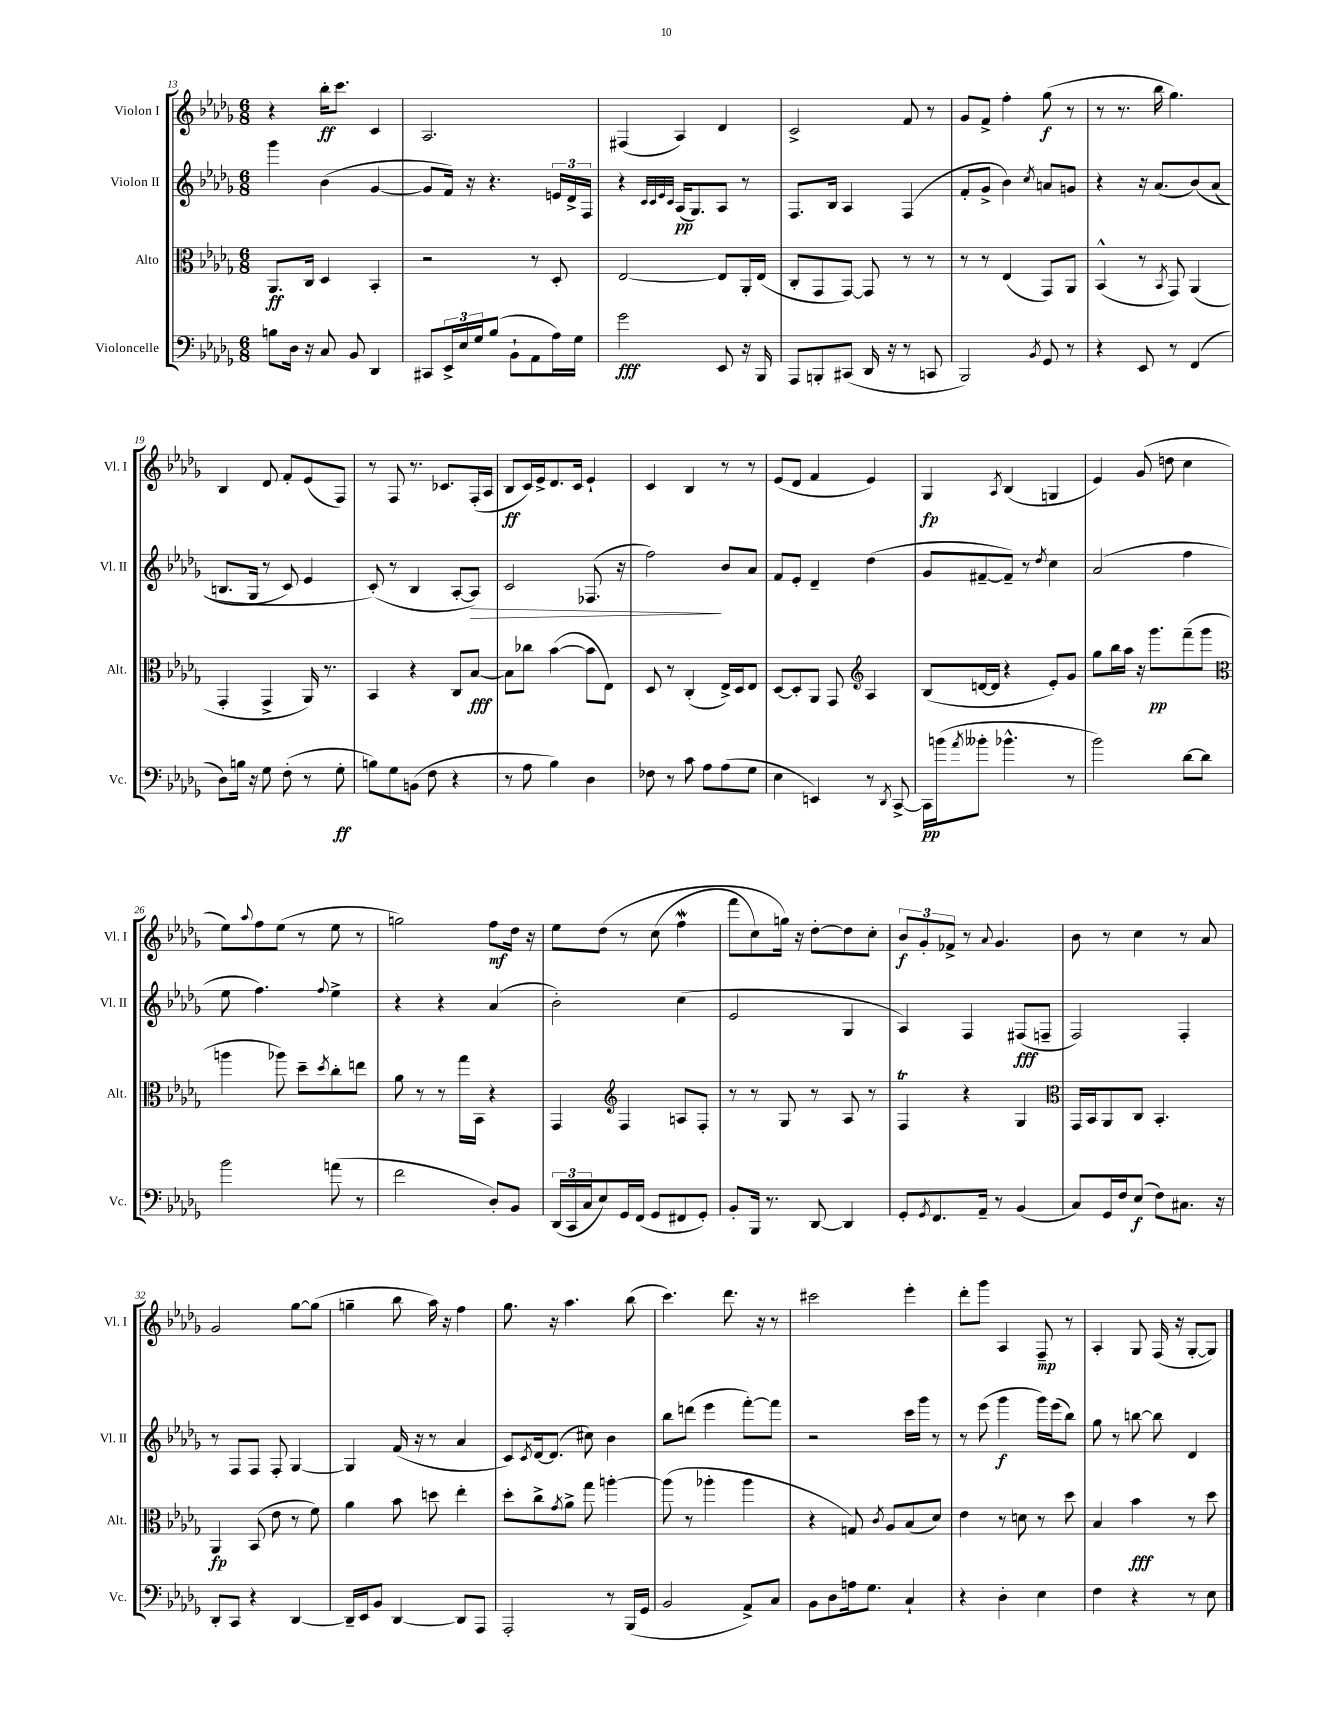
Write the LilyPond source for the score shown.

<<
\new StaffGroup <<
\new Staff = "s0" \with { instrumentName = "Violon I" shortInstrumentName = "Vl. I" } {
    \clef treble \key des \major \numericTimeSignature \time 6/8
    r4 bes''16-.\ff c'''8. c'4 |
    aes2. |
    fis4( aes4) des'4 |
    c'2-> f'8 r8 |
    ges'8 f'8-> f''4-. ges''8\f( r8 |
    r8 r8. bes''16 ges''4.) |
    bes4 des'8 f'8-. ees'8( f8) |
    r8 f8 r8. ces'8. f16-.( aes16 |
    bes8\ff c'16) ees'16-> des'8. c'16 ees'4-! |
    c'4 bes4 r8 r8 |
    ees'8( des'8 f'4 ees'4) |
    ges4\fp \acciaccatura { aes8 } bes4( g4 |
    ees'4) ges'8( d''8 c''4 |
    ees''8) \appoggiatura { aes''8 } f''8 ees''8( r8 ees''8 r8 |
    g''2) f''8\mf des''16 r16 |
    ees''8 des''8\( r8 c''8( f''4\mordent |
    f'''8 c''8) g''16\) r16 des''8~-. des''8 c''8-. |
    \tuplet 3/2 { bes'8\f ges'8-. fes'8-> } r8 \appoggiatura { aes'8 } ges'4. |
    bes'8 r8 c''4 r8 aes'8 |
    ges'2 ges''8~ ges''8( |
    g''4-- bes''8 aes''16) r16 f''4 |
    ges''8. r16 aes''4. bes''8( |
    c'''4.) des'''8. r16 r8 |
    cis'''2 ees'''4-. |
    des'''8-. ges'''8 aes4 f8--\mp r8 |
    aes4-. ges8 f16( r16 ges8~-. ges8) \bar "|." |
}
\new Staff = "s1" \with { instrumentName = "Violon II" shortInstrumentName = "Vl. II" } {
    \clef treble \key des \major \numericTimeSignature \time 6/8
    ges'''4 bes'4( ges'4~ |
    ges'8 f'16) r16 r4. \tuplet 3/2 { e'16 des'16-> f16 } |
    r4 \grace { c'32 c'32 ees'32 c'32 } aes16\pp( ges8.) aes8 r8 |
    f8. bes16 aes4 f4( |
    f'8-. ges'8-> bes'4) \acciaccatura { c''8 } a'8 g'8 |
    r4 r16 aes'8.( bes'8)\( aes'8( |
    b8. ges16 r8 c'8) ees'4 |
    c'8-.(\) r8 bes4 aes8~-. aes8\>) |
    c'2 fes8.( r16 |
    f''2\!) bes'8 aes'8 |
    f'8 ees'8-. des'4-- des''4( |
    ges'8 fis'8~-- fis'8--) r8 \acciaccatura { des''8 } c''4 |
    aes'2( f''4 |
    ees''8 f''4.) \appoggiatura { f''8 } ees''4-> |
    r4 r4 aes'4( |
    bes'2-.) c''4( |
    ees'2 ges4 |
    aes4) f4 fis8\fff( f8-- |
    f2) f4-. |
    r8 f8 f8 f8-. ges4~ |
    ges4 f'16( r16 r8 aes'4 |
    c'8) \acciaccatura { c'8 } des'16~ des'8.( cis''8) bes'4 |
    bes''8 d'''8( ees'''4 f'''8~-.) f'''8 |
    r2 c'''16 ges'''16 r8 |
    r8 ees'''8( ges'''4\f ges'''16) ees'''16( bes''8) |
    ges''8 r8 b''8~ b''8 des'4 \bar "|." |
}
\new Staff = "s2" \with { instrumentName = "Alto" shortInstrumentName = "Alt." } {
    \clef alto \key des \major \numericTimeSignature \time 6/8
    aes,8.\ff c16 des4 bes,4-. |
    r2 r8 des8-. |
    ees2~ ees8 aes,16-. ees16( |
    c8-. ges,8 ges,8~) ges,8 r8 r8 |
    r8 r8 ees4( ges,8) aes,8 |
    bes,4-^( r8 \acciaccatura { bes,8 } ges,8) aes,4( |
    ges,4-. ges,4-> aes,16) r8. |
    bes,4 r4 c8 bes8~\fff |
    bes8 ces''8 bes'4~( bes'8 ees8) |
    des8 r8 c4-.( ees16->) des16 ees8 |
    des8~ des8-. aes,8 ges,8 \clef treble aes4 |
    bes8( d'16~ d'16 r4 ees'8-.) ges'8 |
    ges''8 bes''16 aes''16 r16 ges'''8.\pp f'''8--( ges'''8 |
    \clef alto a''4 aes''8) des''8-- \acciaccatura { des''8 } c''8-. e''8 |
    aes'8 r8 r8 ges''16 bes,16 r4 |
    ges,4 \clef treble f4 a8 f8-. |
    r8 r8 ges8 r8 aes8 r8 |
    f4\trill r4 ges4 |
    \clef alto ges,16 bes,16 aes,8 c8 bes,4.-. |
    aes,4\fp bes,8( ees'8 r8 f'8) |
    aes'4 bes'8 d''8 ees''4-. |
    des''8-. c''8-> \acciaccatura { ges'8 } aes'8-> ges''8 a''4~-. |
    a''8( r8 aes''4-. aes''4 |
    r4 g8) \acciaccatura { c'8 } aes8 bes8( des'8) |
    ees'4 r8 d'8 r8 des''8 |
    bes4 bes'4\fff r8 des''8 \bar "|." |
}
\new Staff = "s3" \with { instrumentName = "Violoncelle" shortInstrumentName = "Vc." } {
    \clef bass \key des \major \numericTimeSignature \time 6/8
    b8 des16 r16 c8 bes,8 des,4 |
    cis,8 \tuplet 3/2 { ees,16-> ees16 ges16 } bes8( bes,8-! aes,8 aes16) ges16 |
    ges'2\fff ees,8 r16 bes,,16 |
    aes,,8 b,,8-. cis,8( des,16 r16 r8 c,8 |
    bes,,2) \acciaccatura { bes,8 } ges,8 r8 |
    r4 ees,8 r8 f,4( |
    des8) b16 r16 ges8 f8-.( r8 ges8-.\ff |
    b8) ges8 b,8( f8 r4 |
    r8 aes8 bes4) des4 |
    fes8 r8 c'8 aes8 aes8( ges8 |
    ees4 e,4) r8 \acciaccatura { des,8 } c,8~-> |
    c,16\pp b'16( \acciaccatura { aes'8 } beses'8-. bes'4.-^ r8 |
    bes'2) des'8~ des'8 |
    bes'2 a'8( r8 |
    f'2 des8-.) bes,8 |
    \tuplet 3/2 { des,16( c,16 c16 } ees8) ges,16 f,16( ges,8 fis,8 ges,8-.) |
    bes,8-. bes,,16 r8. des,8~ des,4 |
    ges,8-. \acciaccatura { ges,8 } f,8. aes,16-- r8 bes,4( |
    c8) ges,16 f16 ees8\f( f8) cis8. r16 |
    des,8-. c,8 r4 des,4~ |
    des,16-- ees,16 bes,8 des,4~ des,8 aes,,8 |
    aes,,2-. r8 bes,,16( ges,16 |
    bes,2 aes,8->) c8 |
    bes,8 des8 a16 ges8. c4-! |
    r4 des4-. ees4 |
    f4 r4 r8 ees8 \bar "|." |
}
>>
>>
\layout { \context { \Score currentBarNumber = #13 } }
